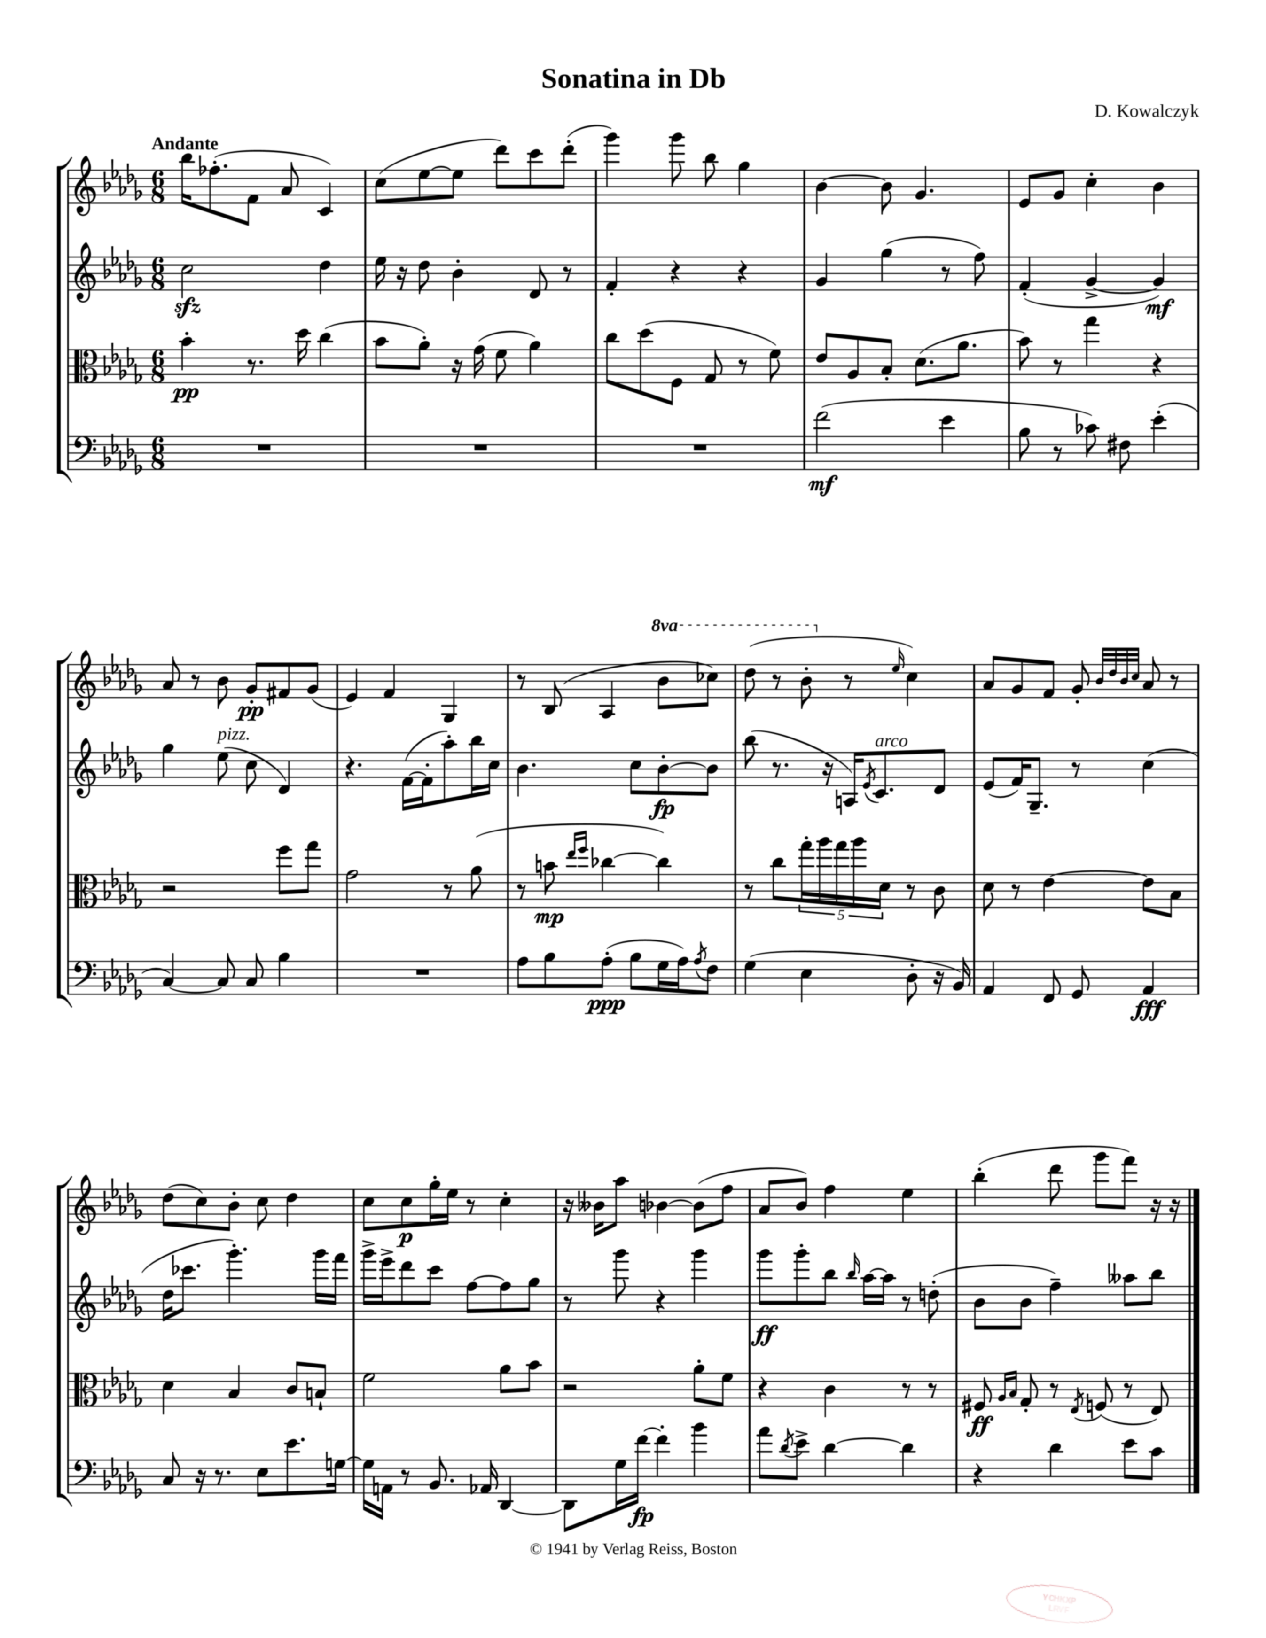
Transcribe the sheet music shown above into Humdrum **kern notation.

**kern	**kern	**kern	**kern
*staff4	*staff3	*staff2	*staff1
*clefF4	*clefC3	*clefG2	*clefG2
*k[b-e-a-d-g-]	*k[b-e-a-d-g-]	*k[b-e-a-d-g-]	*k[b-e-a-d-g-]
*M6/8	*M6/8	*M6/8	*M6/8
2.r	4b-'\	2cc\	16bb-\LK
.	.	.	(8.ff-'\
.	8.r	.	8f\J
.	.	.	8a-/
.	16dd-\	.	.
.	(4cc\	4dd-\	4c/)
=	=	=	=
2.r	8b-\L	16ee-\	(8cc\L
.	.	16r	.
.	8a-'\J)	8dd-\	[8ee-\
.	16r	4b-'\	8ee-\]J
.	(16g-\	.	.
.	8f\	.	8ddd-\L)
.	4a-\)	8d-/	8ccc\
.	.	8r	(8ddd-'\J
=	=	=	=
2.r	8cc\L	4f'/	4ggg-\)
.	(8dd-\	.	.
.	8F\J	4r	8ggg-\
.	8G-/	.	8bb-\
.	8r	4r	4gg-\
.	8f\)	.	.
=	=	=	=
(2f\	8e-/L	4g-/	[4b-\
.	8A-/	.	.
.	8B-'/J	(4gg-\	8b-\]
.	(8.d-\L	.	4.g-/
4e-\	.	8r	.
.	8.a-\J	.	.
.	.	8ff\)	.
=	=	=	=
8B-\	8b-\)	(4f'/	8e-/L
8r	8r	.	8g-/J
8c-\)	4gg-\	[4g-^/	4cc'\
8F#\	.	.	.
(4e-'\	4r	4g-/])	4b-\
=	=	=	=
[4C/)	2r	4gg-\	8a-/
.	.	.	8r
8C/]	.	(8ee-\	8b-\
8C/	.	8cc\	8g-'/L
4B-\	8ff\L	4d-/)	8f#/
.	8gg-\J	.	(8g-/J
=	=	=	=
2.r	2g-\	4.r	4e-/)
.	.	.	4f/
.	.	([16f\LL	.
.	.	16f'\]J	.
.	8r	8aa-'\)	4G-/
.	(8a-\	16bb-\L	.
.	.	16cc\JJ	.
=	=	=	=
8A-\L	8r	4.b-\	8r
8B-\	8b\	.	(8B-/
.	16qqee-/LL	.	.
.	16qqff/JJ	.	.
(8A-'\J	[4cc-\	.	4A-/
8B-\L	.	8cc\L	.
16G-\L	4cc-\])	[8b-'\	8bb-\L
16A-\J)	.	.	.
8qA-/	.	.	.
8F\J	.	8b-\]J	8ccc-\J)
=	=	=	=
(4G-\	8r	(8bb-\	(8ddd-\
.	8cc\L	8.r	8r
4E-\	20gg-'\L	.	8bb-'\
.	20aa-\	.	.
.	.	16r	.
.	20gg-\	.	.
.	.	16A/LK)	8r
.	20aa-\	.	.
.	.	8qe-/	.
.	.	8.c/	.
.	20d-\JJ	.	.
.	.	.	16qqee-/
8D-'\	8r	.	4cc\)
16r	8c\	8d-/J	.
16BB-/)	.	.	.
=	=	=	=
4AA-/	8d-\	(8e-/L	8a-/L
.	8r	16f/K)	8g-/
.	.	8.G-~/J	.
8FF/	[4e-\	.	8f/J
8GG-/	.	8r	8g-'/
.	.	.	32qqb-/LLL
.	.	.	32qqdd-/
.	.	.	32qqb-/
.	.	.	32qqcc/JJJ
4AA-/	8e-\]L	(4cc\	8a-/
.	8B-\J	.	8r
=	=	=	=
8C/	4d-\	16dd-\LK	(8dd-\L
.	.	8.ccc-\J	.
16r	.	.	8cc\)
8.r	.	.	.
.	4B-/	4.ggg-'\)	8b-'\J
8E-\L	.	.	8cc\
8.e-\	8c/L	.	4dd-\
.	8B`/J	16ggg-\LL	.
[16G\Jk	.	16fff\JJ	.
=	=	=	=
16G\]LL	2f\	16ggg-^\LL	8cc\L
16AA\JJ	.	16eee-^\J	.
8r	.	8ddd-\	8cc\
8.BB-/	.	8ccc\J	16gg-'\L
.	.	.	16ee-\JJ
.	.	[8ff\L	8r
16AA-/	.	.	.
[4DD-/	8a-\L	8ff\]	4cc'\
.	8b-\J	8gg-\J	.
=	=	=	=
8DD-\]L	2r	8r	16r
.	.	.	16b--\LK
16G-\L	.	8ggg-\	8aa-\J
[16f\JJ	.	.	.
4f'\]	.	4r	[4b-\
4b-\	8a-'\L	4ggg-\	(8b-\]L
.	8f\J	.	8ff\J
=	=	=	=
8a-\L	4r	8ggg-\L	8a-/L
8qd-/	.	.	.
8e-^\J	.	8ggg-'\	8b-/J)
[4d-\	4c\	8bb-\J	4ff\
.	.	16qqbb-/	.
.	.	[16aa-\LL	.
.	.	16aa-\]JJ	.
4d-\]	8r	8r	4ee-\
.	8r	(8dd'\	.
=	=	=	=
4r	8F#/	8b-\L	(4bb-'\
.	16qqA-/LL	.	.
.	16qqB-/JJ	.	.
.	8G-'/	8b-\J	.
4d-\	8r	4ff~\)	8ddd-\
.	8qE-/	.	.
.	(8F/	.	8ggg-\L
8e-\L	8r	8aa--\L	8fff\J)
8c\J	8E-/)	8bb-\J	16r
.	.	.	16r
==	==	==	==
*-	*-	*-	*-
